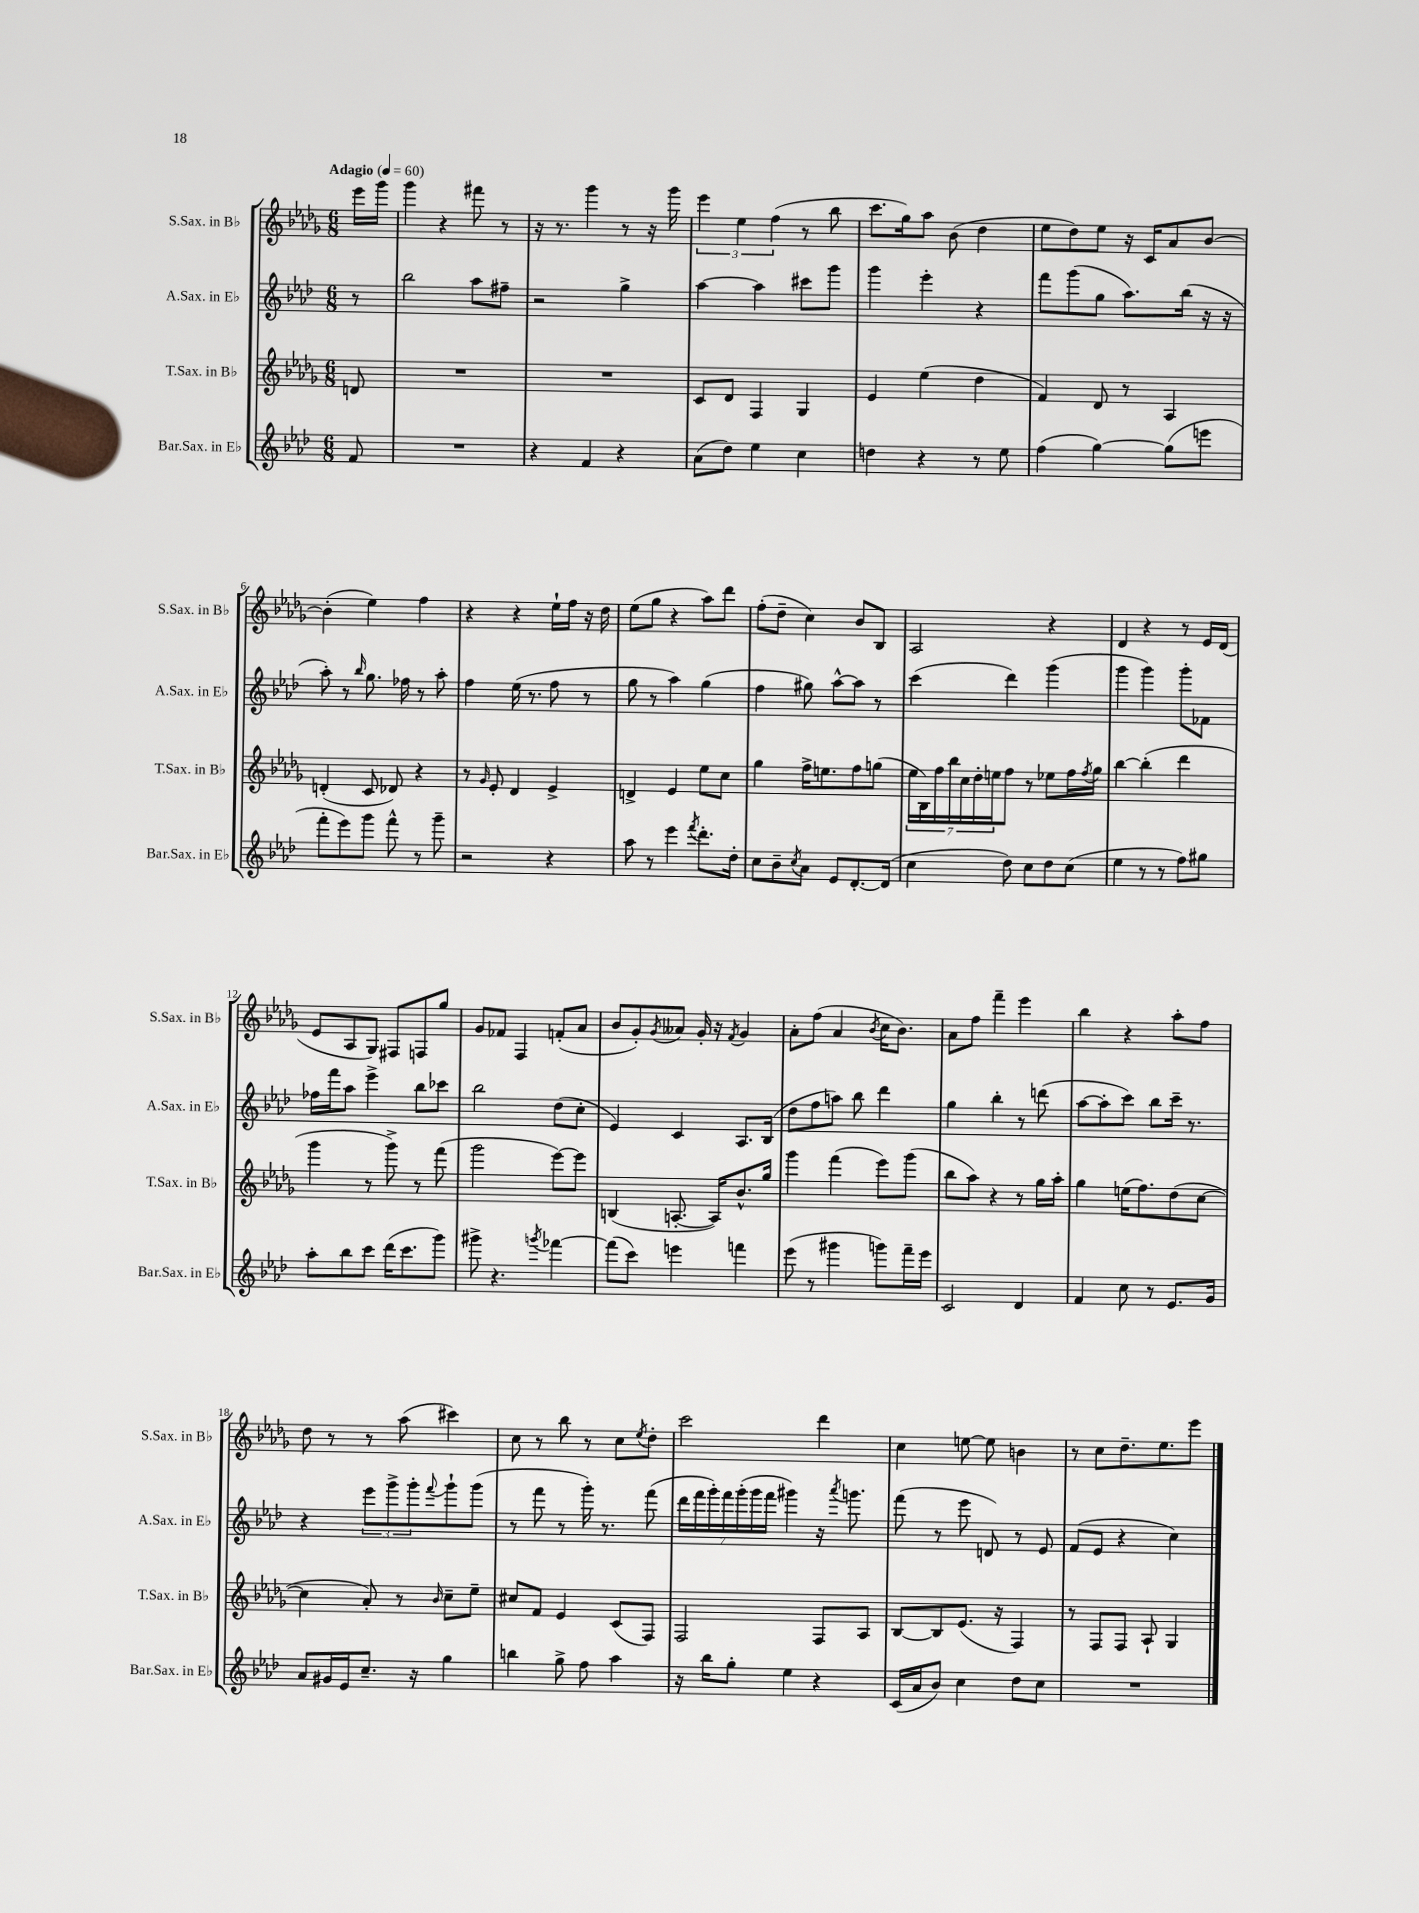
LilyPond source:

<<
\new StaffGroup <<
\new Staff = "s0" \with { instrumentName = "S.Sax. in Bb" shortInstrumentName = "S.Sax. in Bb" } {
    \clef treble \key des \major \numericTimeSignature \time 6/8 \partial 8 \tempo "Adagio" 4 = 60
    ees'''16 ges'''16 |
    ges'''4 r4 fis'''8 r8 |
    r16 r8. ges'''4 r8 r16 ges'''16 |
    \tuplet 3/2 { ees'''4 ees''4 f''4( } r8 bes''8 |
    c'''8. ges''16) aes''8 bes'8( des''4 |
    ees''8 des''8) ees''8 r16 c'16 aes'8 bes'8~ |
    bes'4-.( ees''4) f''4 |
    r4 r4 ees''16-! f''16 r16 des''16 |
    ees''8( ges''8 r4 aes''8) des'''8 |
    f''8-.( des''8-- c''4) bes'8 bes8 |
    aes2 r4 |
    des'4 r4 r8 ees'16 des'16( |
    ees'8 aes8 ges8) fis8 f8 ges''8 |
    ges'8 fes'8 f4 f'8-.( aes'8 |
    bes'8 ges'8-.) \acciaccatura { ges'8 } aeses'8 ges'16-. r16 \acciaccatura { f'8 } ges'4 |
    aes'8-. f''8( aes'4 \acciaccatura { bes'8 } c''16 bes'8.) |
    aes'8 f''8 f'''4-- ees'''4 |
    bes''4 r4 aes''8-. f''8 |
    des''8 r8 r8 aes''8( cis'''4) |
    c''8 r8 bes''8 r8 c''8 \acciaccatura { ees''8 } des''8-. |
    c'''2 des'''4 |
    c''4 e''8~ e''8 b'4 |
    r8 c''8 des''8.-- ees''8. ees'''8 \bar "|." |
}
\new Staff = "s1" \with { instrumentName = "A.Sax. in Eb" shortInstrumentName = "A.Sax. in Eb" } {
    \clef treble \key aes \major \numericTimeSignature \time 6/8 \partial 8
    r8 |
    bes''2 aes''8 fis''8-- |
    r2 g''4-> |
    aes''4~ aes''4 cis'''8 g'''8 |
    g'''4 ees'''4-. r4 |
    f'''8 g'''8( g''8 aes''8.) bes''16( r16 r16 |
    aes''8-.) r8 \grace { bes''16 } g''8. fes''16 r8 aes''8-. |
    f''4 ees''16( r8. f''8 r8 |
    g''8 r8 aes''4) g''4( |
    f''4 gis''8) aes''8~-^ aes''8 r8 |
    c'''4( des'''4) g'''4( |
    g'''4 g'''4) g'''8-. fes'8 |
    fes''16 f'''16 aes''8 ees'''4-> bes''8 ces'''8 |
    bes''2 des''8( c''8-. |
    ees'4) c'4 aes8. bes16( |
    des''8 f''8 a''8) bes''8 des'''4 |
    g''4 bes''4-. r8 d'''8( |
    aes''8~ aes''8-. c'''8) bes''8 c'''16-- r8. |
    r4 \tuplet 3/2 { ees'''8 g'''8-> g'''8-. } \appoggiatura { f'''8 } g'''8-! g'''8( |
    r8 f'''8 r8 g'''16-.) r8. f'''8( |
    \tuplet 7/4 { des'''16 f'''16 g'''16-.) f'''16 g'''16-.( g'''16 f'''16 } gis'''4) r16 \acciaccatura { aes'''8 } g'''8. |
    f'''8( r8 ees'''8 d'8) r8 ees'8 |
    f'8( ees'8 r4 c''4) \bar "|." |
}
\new Staff = "s2" \with { instrumentName = "T.Sax. in Bb" shortInstrumentName = "T.Sax. in Bb" } {
    \clef treble \key des \major \numericTimeSignature \time 6/8 \partial 8
    d'8 |
    R2. |
    R2. |
    c'8 des'8 f4 ges4 |
    ees'4 ees''4( des''4 |
    f'4) des'8 r8 aes4 |
    d'4-.( c'8 des'8) r4 |
    r8 \grace { ges'16 } ees'8-. des'4 ees'4-> |
    d'4-> ees'4 ees''8 c''8 |
    ges''4 f''16-> e''8. f''8 g''8( |
    \tuplet 7/4 { ees''16 bes16) f''16 bes''16 c''16 des''16-. e''16 } f''8 r8 ees''8 f''16 \acciaccatura { f''8 } ges''16 |
    bes''4~ bes''4-.( des'''4 |
    ges'''4 r8 ges'''8->) r8 f'''8( |
    ges'''2 ees'''8~) ees'''8 |
    b4( a8.~-. a16) bes'8.-^ ges''16 |
    ges'''4 f'''4( ees'''8) ges'''8( |
    bes''8 aes''8) r4 r8 ges''16 aes''16-. |
    ges''4 e''16( f''8.) des''8( c''8~ |
    c''4 aes'8-.) r8 \grace { bes'16 } c''8-- ees''8-- |
    cis''8 f'8 ees'4 c'8( f8) |
    f2 f8 aes8 |
    bes8~ bes8 ees'8.( r16 f4) |
    r8 f8 f8 aes8-! ges4 \bar "|." |
}
\new Staff = "s3" \with { instrumentName = "Bar.Sax. in Eb" shortInstrumentName = "Bar.Sax. in Eb" } {
    \clef treble \key aes \major \numericTimeSignature \time 6/8 \partial 8
    f'8 |
    R2. |
    r4 f'4 r4 |
    aes'8( des''8) ees''4 c''4 |
    d''4 r4 r8 ees''8 |
    f''4( g''4~) g''8( e'''8 |
    f'''8-. ees'''8) g'''8 f'''8-^ r8 g'''8-- |
    r2 r4 |
    aes''8 r8 ees'''4 \acciaccatura { f'''8 } des'''8.-. des''16-. |
    c''8 bes'8-- \acciaccatura { c''8 } aes'8 ees'8 des'8.~-. des'16( |
    c''4 des''8) c''8 des''8 c''8( |
    ees''4 r8 r8 f''8) gis''8 |
    aes''8-. bes''8 c'''8 des'''16( c'''8. g'''8) |
    gis'''8-> r4. \acciaccatura { g'''8 } fes'''4~ |
    fes'''8( c'''8) e'''4 f'''4 |
    ees'''8( r8 gis'''4 g'''8) f'''16-- ees'''16 |
    c'2 des'4 |
    f'4 c''8 r8 ees'8. g'16 |
    aes'8 gis'16 ees'16 c''8.-- r16 g''4 |
    b''4 g''8-> f''8 aes''4 |
    r16 bes''16 g''8-. ees''4 r4 |
    c'16( aes'16 bes'8) c''4 des''8 c''8 |
    R2. \bar "|." |
}
>>
>>
